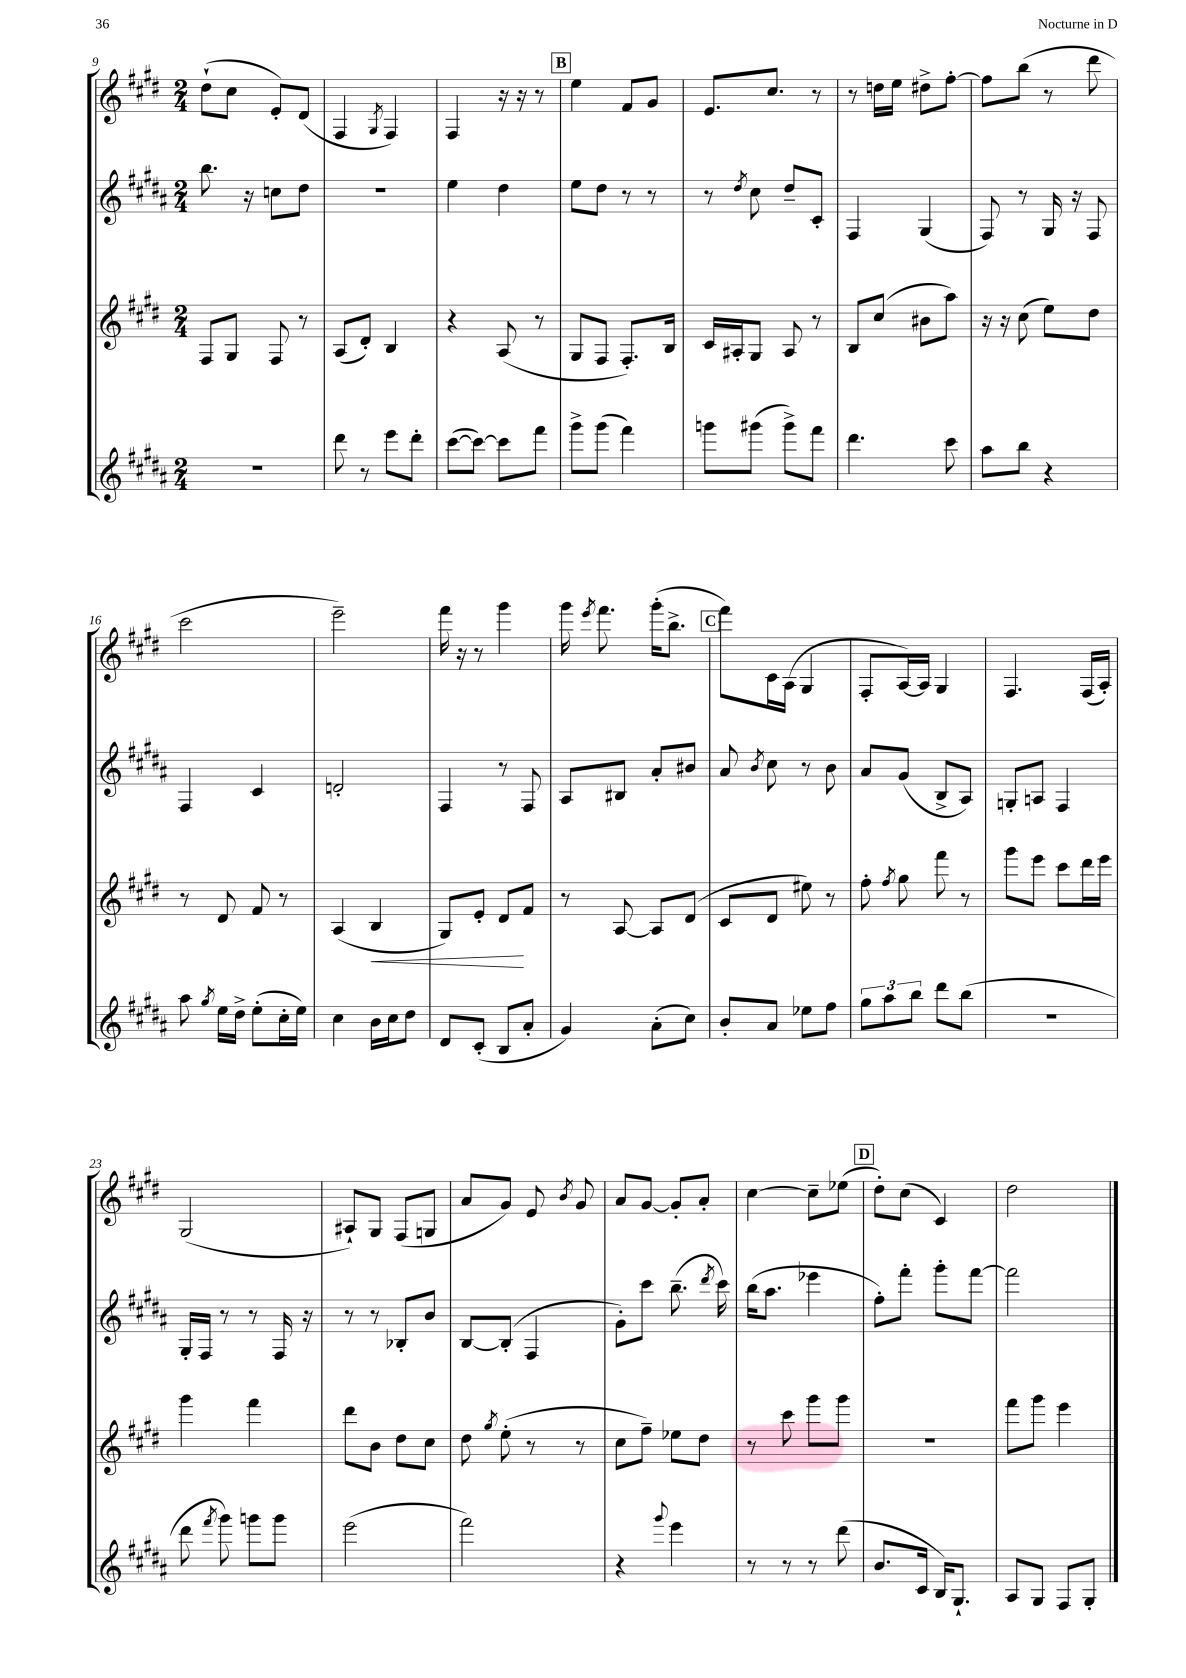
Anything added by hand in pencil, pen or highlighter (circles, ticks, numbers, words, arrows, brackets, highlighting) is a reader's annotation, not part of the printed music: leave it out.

**kern	**kern	**dynam	**kern	**kern
*part4	*part3	*part3	*part2	*part1
*staff4	*staff3	*staff3	*staff2	*staff1
*clefG2	*clefG2	*	*clefG2	*clefG2
*k[f#c#g#d#a#]	*k[f#c#g#d#]	*	*k[f#c#g#d#a#]	*k[f#c#g#d#]
*M2/4	*M2/4	*	*M2/4	*M2/4
=9	=9	=9	=9	=9
2r	8F#/L	.	8.bb\	(8dd#`\L
.	8G#/J	.	.	8cc#\J
.	.	.	16r	.
.	8F#/	.	8ccn\L	8e'/L)
.	8r	.	8dd#\J	(8d#/J
=10	=10	=10	=10	=10
8ddd#\	(8A/L	.	2r	4F#/
8r	8d#'/J)	.	.	.
.	.	.	.	8qG#/
8eee\L	4B/	.	.	4F#/)
8ddd#'\J	.	.	.	.
=11	=11	=11	=11	=11
([8ccc#\L	4r	.	4ee\	4F#/
8ccc#\J_)	.	.	.	.
8ccc#\L]	(8A/	.	4dd#\	16r
.	.	.	.	16r
8fff#\J	8r	.	.	8r
!!LO:REH:place=s1:t=B
=12	=12	=12	=12	=12
8ggg#^\L	8G#/L	.	8ee\L	4ee\
(8ggg#\J	8F#/J	.	8dd#\J	.
4fff#\)	8.F#'/L)	.	8r	8f#/L
.	.	.	8r	8g#/J
.	16B/Jk	.	.	.
=13	=13	=13	=13	=13
8gggn\L	16c#/LL	.	8r	8.e/L
.	16A#X'/J	.	.	.
.	.	.	8qdd#/	.
(8ggg#X\J	8G#/J	.	8cc#\	.
.	.	.	.	8.cc#/J
8ggg#^\L)	8A#/	.	8dd#~/L	.
8fff#\J	8r	.	8c#'/J	8r
=14	=14	=14	=14	=14
4.ddd#\	8B/L	.	4F#/	8r
.	(8cc#/J	.	.	16ddn\LL
.	.	.	.	16ee\JJ
.	8b#X\L	.	(4G#/	8dd#X^\L
8ccc#\	8aa\J)	.	.	[8ff#'\J
=15	=15	=15	=15	=15
8aa#\L	16r	.	8F#/)	8ff#\L]
.	16r	.	.	.
8bb\J	(8cc#\	.	8r	(8bb\J
4r	8ee\L)	.	16G#/	8r
.	.	.	16r	.
.	8dd#\J	.	8F#/	8ddd#\
!!LO:LB:g=z
=16	=16	=16	=16	=16
8aa#\	8r	.	4F#/	2ccc#\
8qgg#/	.	.	.	.
16ee\LL	8d#/	.	.	.
16dd#^\JJ	.	.	.	.
(8ee'\L	8f#/	.	4c#/	.
16cc#'\L	8r	.	.	.
16ee\JJ)	.	.	.	.
=17	=17	=17	=17	=17
4cc#\	(4A/	.	2dn'/	2eee~\)
!	!	!LO:HP:b	!	!
16b\LL	4B/	<	.	.
16cc#\J	.	.	.	.
8dd#\J	.	.	.	.
=18	=18	=18	=18	=18
8d#/L	8G#/L)	.	4F#/	16fff#\
.	.	.	.	16r
(8c#'/J	8e'/J	.	.	8r
8B/L	8d#/L	.	8r	4ggg#\
8a#'/J	8f#/J	[	8F#/	.
=19	=19	=19	=19	=19
4g#/)	8r	.	8A#/L	16ggg#\
.	.	.	.	8qeee/
.	.	.	.	8.fff#\
.	[8A/	.	8B#X/J	.
(8a#'\L	8A/L]	.	8a#'/L	(16ggg#'\KL
.	.	.	.	8.bb^\J
8cc#\J)	(8d#/J	.	8b#X/J	.
!!LO:REH:place=s1:t=C
=20	=20	=20	=20	=20
8b'/L	8c#/L	.	8a#/	8fff#\L)
.	.	.	8qb/	.
8a#/J	8d#/J	.	8cc#\	16c#\L
.	.	.	.	(16A\JJ
8ee-X\L	8ee#X\)	.	8r	4G#/
8ff#\J	8r	.	8b\	.
=21	=21	=21	=21	=21
12gg#\L	8ff#'\	.	8a#/L	8F#'/L
12aa#\	.	.	.	.
.	8qff#/	.	.	.
.	8gg#\	.	(8g#/J	[16A/L)
12bb\J	.	.	.	.
.	.	.	.	16A/JJ]
8ddd#\L	8fff#\	.	8B^/L	4G#/
(8bb\J	8r	.	8A#/J)	.
=22	=22	=22	=22	=22
2r	8ggg#\L	.	8Gn'/L	4.F#/
.	8eee\J	.	8An/J	.
.	8ccc#\L	.	4F#/	.
.	16ddd#\L	.	.	(16F#/LL
.	16eee\JJ	.	.	16A'/JJ)
!!LO:LB:g=z
=23	=23	=23	=23	=23
8ddd#\	4ggg#\	.	16G#'/LL	(2G#/
.	.	.	16F#/JJ	.
8qfff#/	.	.	.	.
8ggg#\)	.	.	8r	.
8gggn\L	4fff#\	.	8r	.
8ggg\J	.	.	16F#/	.
.	.	.	16r	.
=24	=24	=24	=24	=24
(2eee\	8ddd#\L	.	8r	8A#X`/L)
.	8b\J	.	8r	8G#/J
.	8dd#\L	.	8B-X'/L	(8F#/L
.	8cc#\J	.	8b/J	8Gn/J
=25	=25	=25	=25	=25
2fff#\)	8dd#\	.	[8B/L	8a/L
.	8qgg#/	.	.	.
.	(8ee'\	.	(8B'/J]	8g#/J)
.	8r	.	4F#/	8e/
.	.	.	.	8qb/
.	8r	.	.	8g#/
=26	=26	=26	=26	=26
4r	8cc#\L	.	8g#'\L)	8a/L
.	8ff#~\J)	.	8ccc#\J	[8g#/J
8qqggg#/	.	.	.	.
4eee\	8ee-X\L	.	(8.bb~\	8g#'/L]
.	8dd#\J	.	.	8a'/J
.	.	.	8qddd#/	.
.	.	.	16ccc#\)	.
=27	=27	=27	=27	=27
8r	8r	.	(16bb\KL	[4cc#\
.	.	.	8.aa#\J	.
8r	8ccc#\	.	.	.
8r	8ggg#\L	.	4eee-X\	8cc#~\L]
(8ddd#\	8ggg#\J	.	.	(8ee-X\J
!!LO:REH:place=s1:t=D
=28	=28	=28	=28	=28
8.b/L	2r	.	8ff#'\L)	8dd#'\L)
.	.	.	8fff#'\J	(8cc#\J
16c#/Jk	.	.	.	.
16B/KL)	.	.	8ggg#'\L	4c#/)
8.G#`/J	.	.	.	.
.	.	.	[8fff#\J	.
=29	=29	=29	=29	=29
8A#/L	8fff#\L	.	2fff#\]	2dd#\
8G#/J	8ggg#\J	.	.	.
8F#/L	4eee\	.	.	.
8G#'/J	.	.	.	.
==	==	==	==	==
*-	*-	*-	*-	*-
